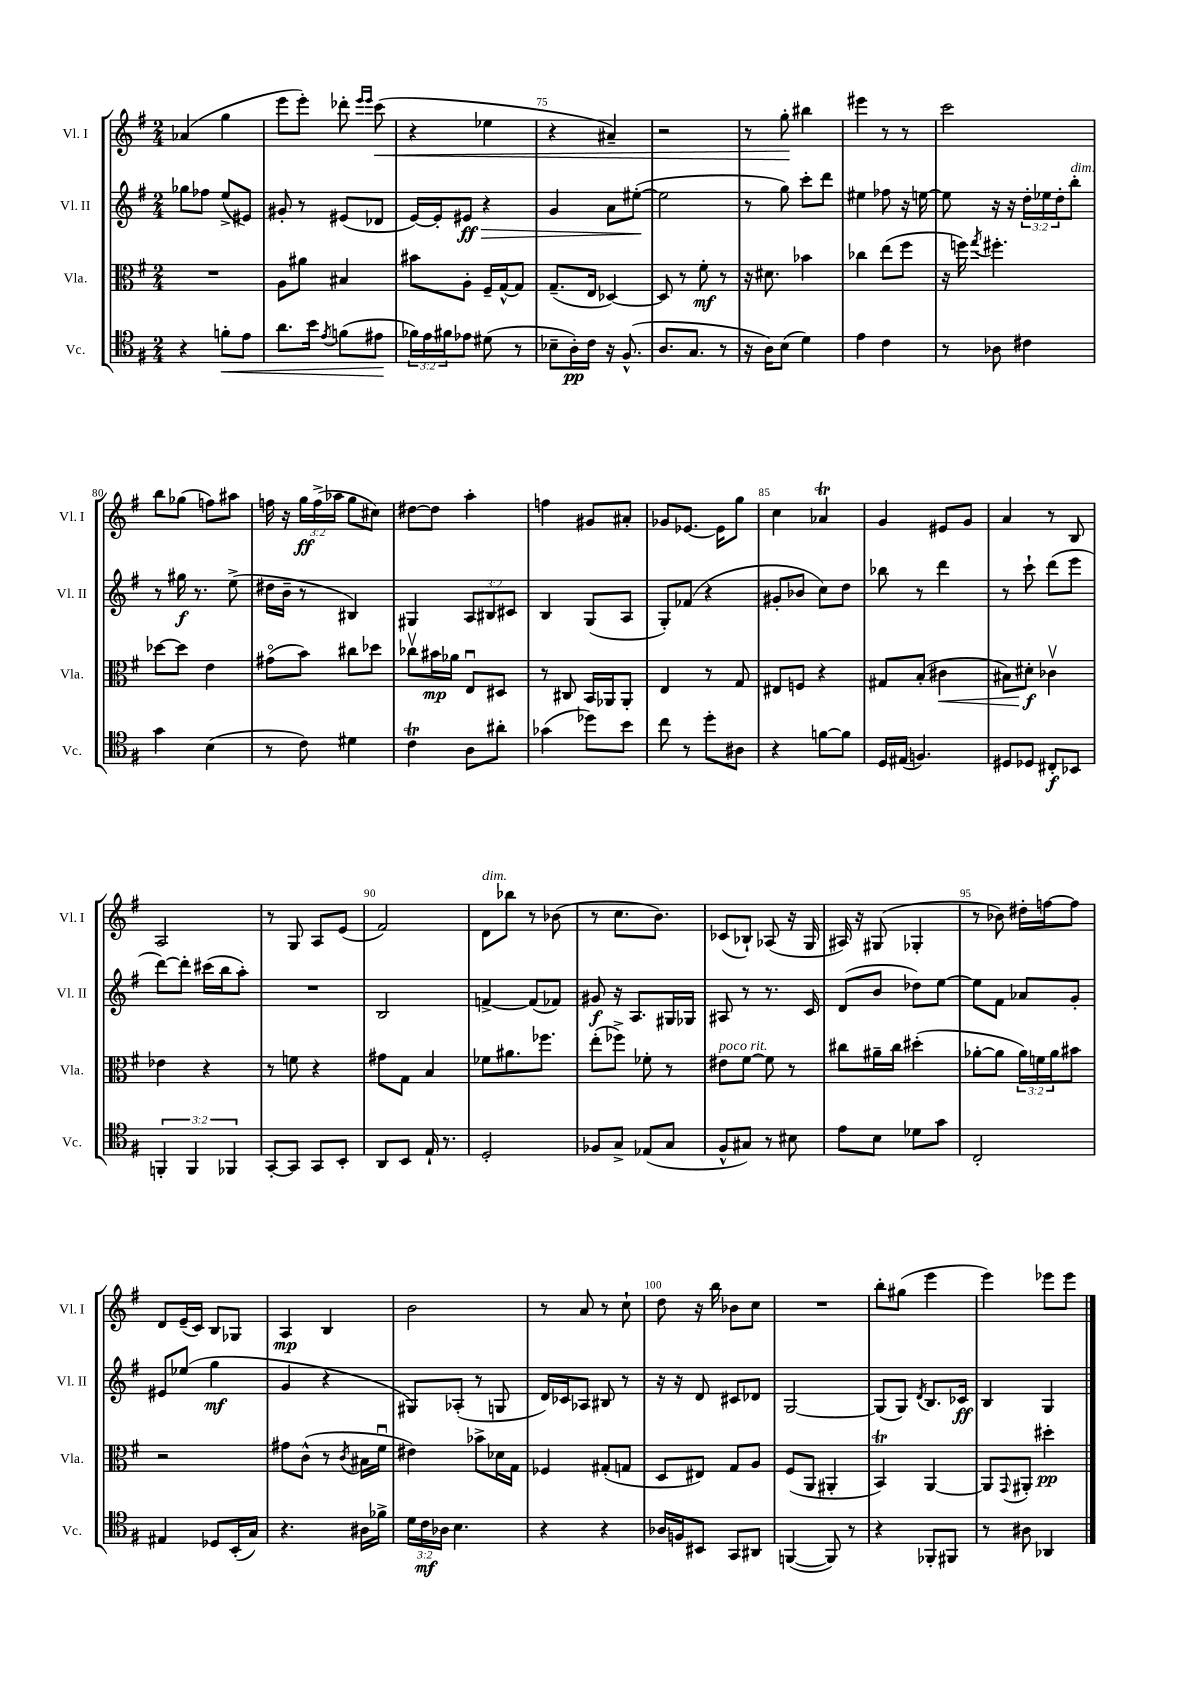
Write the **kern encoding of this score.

**kern	**dynam	**kern	**dynam	**kern	**dynam	**kern	**dynam
*part4	*part4	*part3	*part3	*part2	*part2	*part1	*part1
*staff4	*staff4	*staff3	*staff3	*staff2	*staff2	*staff1	*staff1
*I"Vc.	*	*I"Vla.	*	*I"Vl. II	*	*I"Vl. I	*
*I'Vc.	*	*I'Vla.	*	*I'Vl. II	*	*I'Vl. I	*
*clefC4	*	*clefC3	*	*clefG2	*	*clefG2	*
*k[f#]	*	*k[f#]	*	*k[f#]	*	*k[f#]	*
*M2/4	*	*M2/4	*	*M2/4	*	*M2/4	*
=72	=72	=72	=72	=72	=72	=72	=72
4r	.	2r	.	8gg-X\L	.	(4a-X/	.
.	.	.	.	8ff-X\J	.	.	.
!	!LO:HP:b	!	!	!	!	!	!
8fn'\L	<	.	.	(8ee^/L	.	4gg\	.
8e\J	.	.	.	8e#X/J)	.	.	.
=73	=73	=73	=73	=73	=73	=73	=73
8.a\L	.	8A\L	.	8g#X'/	.	8eee\L	.
.	.	8a#X\J	.	8r	.	8eee'\J)	.
16b\Jk	.	.	.	.	.	.	.
8qe/	.	.	.	.	.	.	.
(8fn\L	.	4B#X/	.	(8e#X/L	.	8ddd-X'\	.
.	.	.	.	.	.	16qqeee/LL	.
.	.	.	.	.	.	16qqeee/JJ	.
!	!	!	!	!	!	!	!LO:HP:b
8e#X\J	.	.	.	8d-X/J	.	(8ccc\	<
.	[	.	.	.	.	.	.
=74	=74	=74	=74	=74	=74	=74	=74
24f-X\LL)	.	8b#X\L	.	[16e/LL)	.	4r	.
24e\	.	.	.	.	.	.	.
.	.	.	.	16e'/J]	.	.	.
24f#X\J	.	.	.	.	.	.	.
!	!	!	!	!	!LO:HP:b	!	!
8e-X\J	.	8A'\J	.	8e#X/J	> ff	.	.
(8d#X\	.	16F#~/LL	.	4r	.	4ee-X\	.
.	.	[16G^^/J	.	.	.	.	.
8r	.	8G/J]	.	.	.	.	.
=75	=75	=75	=75	=75	=75	=75	=75
8B-X~\L	.	(8.G~/L	.	4g/	.	4r	.
16A'\L)	pp	.	.	.	.	.	.
16c\JJ	.	16E/Jk	.	.	.	.	.
16r	.	[4D-X/)	.	8a\L	.	4a#X~/)	.
(8.F#^^/	.	.	.	.	.	.	.
.	.	.	.	([8ee#X'\J	.	.	.
.	.	.	.	.	]	.	.
=76	=76	=76	=76	=76	=76	=76	=76
8.A/L	.	8D-/]	.	2ee#\]	.	2r	.
.	.	8r	.	.	.	.	.
8.G/J	.	.	.	.	.	.	.
.	.	8f#'\	mf	.	.	.	.
8r	.	8r	.	.	.	.	.
=77	=77	=77	=77	=77	=77	=77	=77
16r	.	16r	.	8r	.	8r	.
16A\KL)	.	8.d#X\	.	.	.	.	.
(8B\J	.	.	.	8gg\)	.	8gg'\	.
4d\)	.	4b-X\	.	8ccc'\L	.	4bb#X\	[
.	.	.	.	8ddd\J	.	.	.
=78	=78	=78	=78	=78	=78	=78	=78
4e\	.	4cc-X\	.	4ee#X\	.	4eee#X\	.
4c\	.	(8ee\L	.	8ff-X\	.	8r	.
.	.	8ff#\J	.	16r	.	8r	.
.	.	.	.	[16een\	.	.	.
=79	=79	=79	=79	=79	=79	=79	=79
8r	.	16r	.	8ee\]	.	2ccc\	.
.	.	16ffn\)	.	.	.	.	.
.	.	8qgg/	.	.	.	.	.
8A-X\	.	4.ff#X'\	.	16r	.	.	.
.	.	.	.	16r	.	.	.
4c#X\	.	.	.	24dd'\LL	.	.	.
.	.	.	.	24ee-X\	.	.	.
.	.	.	.	24dd'\J	.	.	.
!	!	!	!	!LO:TX:a:i:t=dim.	!	!	!
.	.	.	.	8bb'\J	.	.	.
!!LO:LB:g=z
=80	=80	=80	=80	=80	=80	=80	=80
4g\	.	[8dd-X\L	.	8r	.	8bb\L	.
.	.	8dd-\J]	.	16gg#X\	f	(8gg-X\J	.
.	.	.	.	8.r	.	.	.
(4B\	.	4e\	.	.	.	8ffn\L)	.
.	.	.	.	(8ee^\	.	8aa#X\J	.
=81	=81	=81	=81	=81	=81	=81	=81
8r	.	(8g#X\L	.	16dd#X\LL	.	16ffn\	.
.	.	.	.	16b~\JJ	.	16r	.
8c\)	.	8b\J)	.	8r	.	24gg\LL	ff
.	.	.	.	.	.	(24ff^\	.
.	.	.	.	.	.	24aa-X\JJ	.
4d#X\	.	8cc#X\L	.	4B#X/)	.	8gg\L	.
.	.	8dd-X\J	.	.	.	8cc#X\J)	.
=82	=82	=82	=82	=82	=82	=82	=82
4cT\	.	8cc-Xv\L	.	4G#X/	.	[8dd#X\L	.
.	.	16b#X\L	mp	.	.	8dd#\J]	.
.	.	16a-X\JJ	.	.	.	.	.
8A\L	.	8Eu/L	.	12A/L	.	4aa'\	.
.	.	.	.	12B#X/	.	.	.
8a#X'\J	.	8D#X/J	.	.	.	.	.
.	.	.	.	12c#X/J	.	.	.
=83	=83	=83	=83	=83	=83	=83	=83
(4g-X\	.	8r	.	4B/	.	4ffn\	.
.	.	8C#X/	.	.	.	.	.
8dd-X\L)	.	16BB/LL	.	(8G/L	.	8g#X/L	.
.	.	16AA-X/J	.	.	.	.	.
8b\J	.	8AA-'/J	.	8A/J	.	8a#X'/J	.
=84	=84	=84	=84	=84	=84	=84	=84
8cc\	.	4E/	.	8G'/L)	.	8g-X/L	.
8r	.	.	.	(8f-X/J	.	[8.e-X/J	.
8dd'\L	.	8r	.	4r	.	.	.
.	.	.	.	.	.	16e-\KL]	.
8A#X\J	.	8G/	.	.	.	8gg\J	.
=85	=85	=85	=85	=85	=85	=85	=85
4r	.	8E#X/L	.	8g#X'/L	.	4cc\	.
.	.	8Fn/J	.	8b-X/J	.	.	.
[8fn\L	.	4r	.	8cc\L)	.	4a-XT/	.
8f\J]	.	.	.	8dd\J	.	.	.
=86	=86	=86	=86	=86	=86	=86	=86
16D/LL	.	8G#X/L	.	8bb-X\	.	4g/	.
(16E#X/JJ	.	.	.	.	.	.	.
4.Fn/)	.	(8B'/J	.	8r	.	.	.
!	!	!	!LO:HP:b	!	!	!	!
.	.	4c#X\	<	4ddd\	.	8e#X/L	.
.	.	.	.	.	.	8g/J	.
=87	=87	=87	=87	=87	=87	=87	=87
8D#X/L	.	8B#X\L)	.	8r	.	4a/	.
8D-X/J	.	8d#X'\J	f	8ccc`\	.	.	.
8C#X'/L	f	4c-Xv\	[	(8ddd\L	.	8r	.
8BB-X/J	.	.	.	8eee\J	.	8B/	.
!!LO:LB:g=z
=88	=88	=88	=88	=88	=88	=88	=88
6FFn'/	.	4e-X\	.	[8ddd\L)	.	2A/	.
.	.	.	.	8ddd'\J]	.	.	.
6FF/	.	.	.	.	.	.	.
.	.	4r	.	(16ccc#X\LL	.	.	.
.	.	.	.	16bb\J	.	.	.
6FF-X/	.	.	.	.	.	.	.
.	.	.	.	8aa'\J)	.	.	.
=89	=89	=89	=89	=89	=89	=89	=89
[8GG'/L	.	8r	.	2r	.	8r	.
8GG/J]	.	8fn\	.	.	.	8G/	.
8GG/L	.	4r	.	.	.	8A/L	.
8BB'/J	.	.	.	.	.	(8e/J	.
=90	=90	=90	=90	=90	=90	=90	=90
8AA/L	.	8g#X\L	.	2B/	.	2f#/)	.
8BB/J	.	8G\J	.	.	.	.	.
16E`/	.	4B/	.	.	.	.	.
8.r	.	.	.	.	.	.	.
=91	=91	=91	=91	=91	=91	=91	=91
!	!	!	!	!	!	!LO:TX:a:i:t=dim.	!
2D'/	.	8f-X\L	.	[4fn^/	.	8d\L	.
.	.	8.a#X\	.	.	.	8bb-X\J	.
.	.	.	.	(8f/L]	.	8r	.
.	.	8.ff-X\J	.	.	.	.	.
.	.	.	.	8f-X/J)	.	(8b-X\	.
=92	=92	=92	=92	=92	=92	=92	=92
8F-X/L	.	(8ee'\L	.	8g#X/	f	8r	.
8G^/J	.	8ff-X^\J)	.	16r	.	8.cc\L	.
.	.	.	.	8.A/L	.	.	.
(8E-X/L	.	8f-X'\	.	.	.	.	.
.	.	.	.	.	.	8.b\J)	.
8G/J	.	8r	.	16G#X/L	.	.	.
.	.	.	.	16G-X/JJ	.	.	.
=93	=93	=93	=93	=93	=93	=93	=93
!	!	!LO:TX:a:i:t=poco rit.	!	!	!	!	!
8F#^^/L	.	8e#X\L	.	8A#X/	.	(8c-X/L	.
8G#X/J)	.	[8f#\J	.	8r	.	8B-X`/J)	.
8r	.	8f#\]	.	8.r	.	(8A-X/	.
8B#X\	.	8r	.	.	.	16r	.
.	.	.	.	16c/	.	16G/	.
=94	=94	=94	=94	=94	=94	=94	=94
8e\L	.	8cc#X\L	.	(8d/L	.	16A#X/)	.
.	.	.	.	.	.	16r	.
8B\J	.	16a#X~\L	.	8b/J	.	(8G#X/	.
.	.	16cc#\JJ	.	.	.	.	.
8d-X\L	.	(4dd#X'\	.	8dd-X\L)	.	4G-X'/	.
8g\J	.	.	.	[8ee\J	.	.	.
=95	=95	=95	=95	=95	=95	=95	=95
2C'/	.	[8a-X'\L	.	8ee\L]	.	8r	.
.	.	8a-\J]	.	8f#\J	.	8b-X\)	.
.	.	24a-\LL)	.	8a-X/L	.	16dd#X'\LL	.
.	.	24fn\	.	.	.	.	.
.	.	.	.	.	.	[16ffn\J	.
.	.	24a-\J	.	.	.	.	.
.	.	8b#X\J	.	8g'/J	.	8ff\J]	.
!!LO:LB:g=z
=96	=96	=96	=96	=96	=96	=96	=96
4E#X/	.	2r	.	8e#X/L	.	8d/L	.
.	.	.	.	(8ee-X/J	.	(16e~/L	.
.	.	.	.	.	.	16c/JJ)	.
8D-X/L	.	.	.	4gg\	mf	8B/L	.
(16BB'/L	.	.	.	.	.	8G-X/J	.
16G/JJ)	.	.	.	.	.	.	.
=97	=97	=97	=97	=97	=97	=97	=97
4.r	.	8g#X\L	.	4g/	.	4A/	mp
.	.	(8c^^\J	.	.	.	.	.
.	.	8r	.	4r	.	4B/	.
.	.	8qc/	.	.	.	.	.
16A#X\LL	.	16B#X\LL	.	.	.	.	.
16f-X^\JJ	.	16f#u\JJ	.	.	.	.	.
=98	=98	=98	=98	=98	=98	=98	=98
24d\LL	.	4e#X\)	.	8G#X/L)	.	2b\	.
24c\	mf	.	.	.	.	.	.
24A-X\JJ	.	.	.	.	.	.	.
4.B\	.	.	.	(8A-X'/J	.	.	.
.	.	8b-X^\L	.	8r	.	.	.
.	.	16d-X\L	.	8Gn/	.	.	.
.	.	16G\JJ	.	.	.	.	.
=99	=99	=99	=99	=99	=99	=99	=99
4r	.	4F-X/	.	16d/LL)	.	8r	.
.	.	.	.	16c-X/J	.	.	.
.	.	.	.	8A-X/J	.	8a/	.
4r	.	(8G#X'/L	.	8B#X/	.	8r	.
.	.	8Gn/J	.	8r	.	8cc`\	.
=100	=100	=100	=100	=100	=100	=100	=100
16A-X/LL	.	8D/L	.	16r	.	8dd\	.
16Fn/J	.	.	.	16r	.	.	.
8BB#X/J	.	8E#X/J)	.	8d/	.	16r	.
.	.	.	.	.	.	16bb\	.
8GG/L	.	8G/L	.	8c#X/L	.	8b-X\L	.
8AA#X/J	.	8A/J	.	8d-X/J	.	8cc\J	.
=101	=101	=101	=101	=101	=101	=101	=101
([4FFn/	.	(8F#/L	.	[2G/	.	2r	.
.	.	8AA/J	.	.	.	.	.
8FF/])	.	4AA#X'/	.	.	.	.	.
8r	.	.	.	.	.	.	.
=102	=102	=102	=102	=102	=102	=102	=102
4r	.	4BBt/)	.	(8G/L]	.	8bb'\L	.
.	.	.	.	8G/J)	.	(8gg#X\J	.
.	.	.	.	8qd/	.	.	.
8FF-X'/L	.	[4AA/	.	8.B/L	.	4eee\	.
8FF#X/J	.	.	.	.	.	.	.
.	.	.	.	16c-X/Jk	ff	.	.
=103	=103	=103	=103	=103	=103	=103	=103
8r	.	8AA/L]	.	4B/	.	4eee\)	.
.	.	8qqGG/	.	.	.	.	.
8A#X\	.	8AA#X'/J	.	.	.	.	.
4AA-X/	.	4dd#X'\	pp	4G/	.	8eee-X\L	.
.	.	.	.	.	.	8eee-\J	.
==	==	==	==	==	==	==	==
*-	*-	*-	*-	*-	*-	*-	*-
